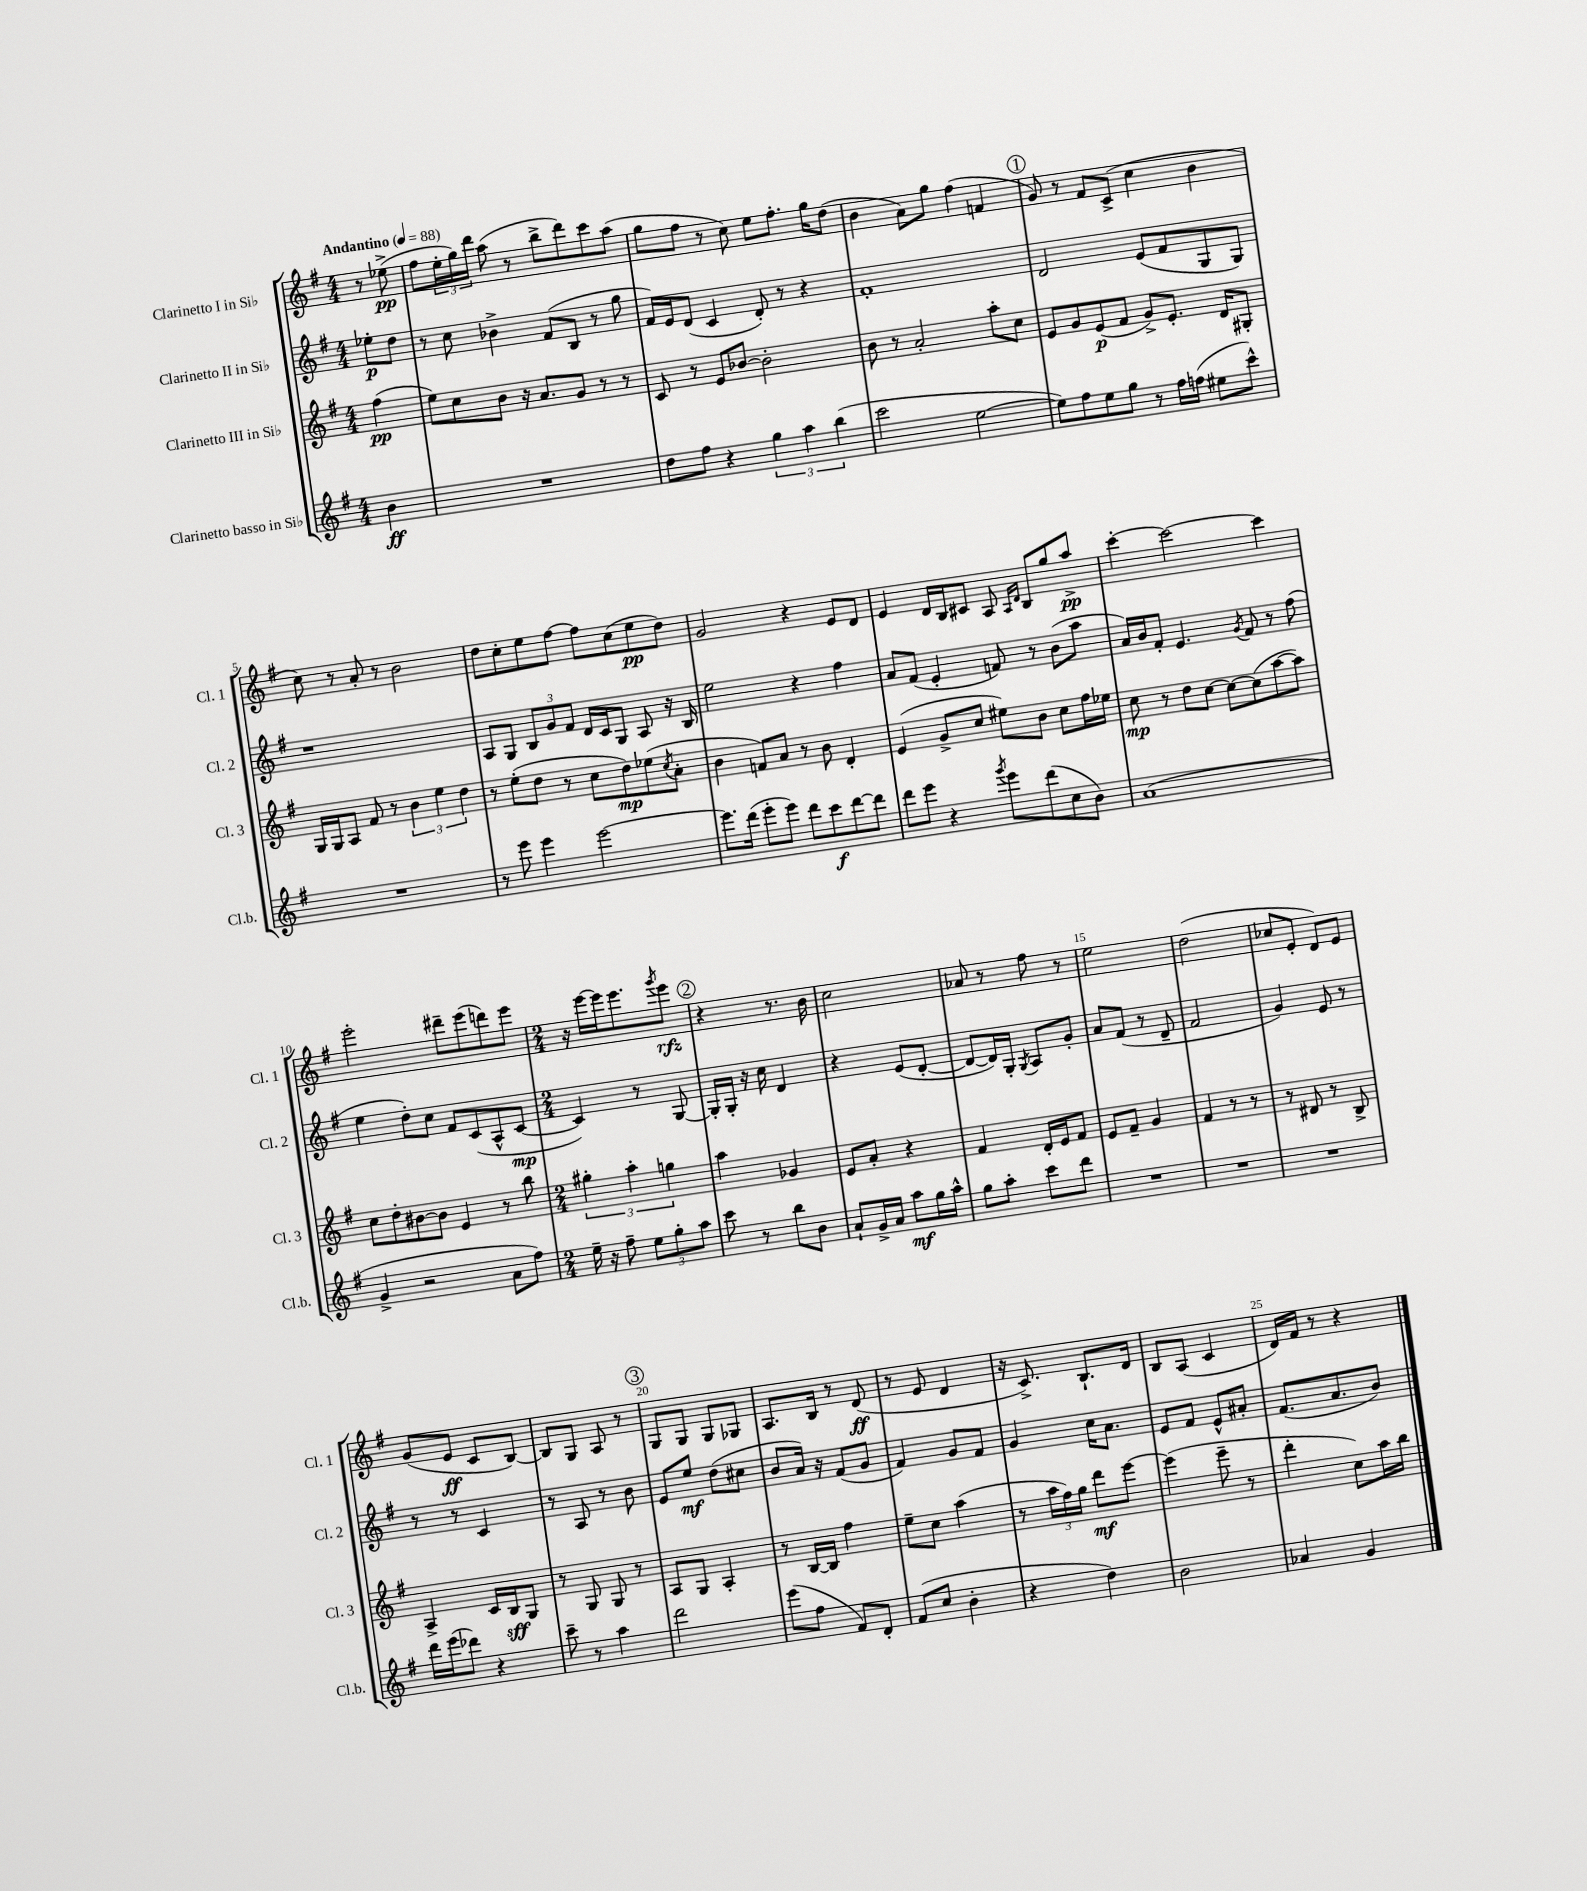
<<
\new StaffGroup <<
\new Staff = "s0" \with { instrumentName = "Clarinetto I in Sib" shortInstrumentName = "Cl. 1" } {
    \clef treble \key g \major \numericTimeSignature \time 4/4 \partial 4 \tempo "Andantino" 4 = 88
    r8 ees''8->\pp( |
    fis''8 \tuplet 3/2 { e''16-. g''16) d'''16 } a''8( r8 b''8-> d'''8) c'''8 a''8( |
    g''8 fis''8 r8 c''8) e''8 fis''8.-. g''16 d''8( |
    b'4 a'8) g''8 fis''4( f'4 |
    \mark \markup { \circle "1" } g'8) r8 fis'8 c'8->( c''4 b'4 |
    c''8) r8 a'8-. r8 b'2 |
    d''8 c''8-. e''8 fis''8~ fis''8 c''8( e''8\pp d''8) |
    g'2 r4 e'8 d'8 |
    e'4 d'16 b16 cis'8 a8 \grace { a16 d'16 } b8 g''8 a''8->\pp |
    c'''4~-. c'''2~ c'''4 |
    e'''2-. dis'''8-- e'''8( d'''8) e'''8 |
    \numericTimeSignature \time 2/4 r16 e'''16~ e'''16 e'''8. \acciaccatura { g'''8 } e'''8\rfz |
    \mark \markup { \circle "2" } r4 r8. b'16 |
    c''2 |
    aes'8 r8 fis''8 r8 |
    e''2 |
    d''2( |
    ces''8 e'8-. d'8) e'8 |
    g'8( e'8\ff c'8 b8~) |
    b8 g8 a8 r8 |
    \mark \markup { \circle "3" } g8 g8 g8 ges8 |
    a8. b16 r8 d'8\ff( |
    r8 e'8 d'4 |
    r16 c'8.->) b8.-! d'16 |
    b8 a8( c'4 |
    d'16) fis'16 r8 r4 \bar "|." |
}
\new Staff = "s1" \with { instrumentName = "Clarinetto II in Sib" shortInstrumentName = "Cl. 2" } {
    \clef treble \key g \major \numericTimeSignature \time 4/4 \partial 4
    ees''8-.\p d''8 |
    r8 c''8 bes'4-> fis'8( b8 r8 g''8 |
    fis'16) e'16 d'8( c'4 d'8-.) r8 r4 |
    fis'1-. |
    \mark \markup { \circle "1" } d'2 e'8( fis'8 g8 g8) |
    r1 |
    a8 g8 \tuplet 3/2 { b8 g'8 fis'8 } d'16 c'16 g8 a8 r16 b16 |
    e''2 r4 fis''4 |
    a'8 fis'8( e'4-. f'8) r8 b'8( a''8 |
    a'16) b'16 fis'8-. e'4. \acciaccatura { g'8 } fis'8 r8 fis''8( |
    e''4 d''8-.) c''8 fis'8 c'8( a8-^ c'8~\mp |
    \numericTimeSignature \time 2/4 c'4) r8 g8~ |
    \mark \markup { \circle "2" } g16-. g16-. r16 c''16 d'4 |
    r4 e'8( d'8~-. |
    d'8~ d'16) g16-. \acciaccatura { g8 } a8 g'8-. |
    a'8 fis'8( r8 d'8-- |
    fis'2 |
    g'4) e'8 r8 |
    r8 r8 c'4 |
    r8 a8 r8 b'8 |
    \mark \markup { \circle "3" } e'8 e''8\mf d''8( cis''8 |
    b'8 a'16) r16 fis'8( g'8 |
    fis'4) g'8 fis'8 |
    g'4 c''16 a'8. |
    e'8 fis'8 e'8-^ ais'8-. |
    fis'8.( a'8. b'8) \bar "|." |
}
\new Staff = "s2" \with { instrumentName = "Clarinetto III in Sib" shortInstrumentName = "Cl. 3" } {
    \clef treble \key g \major \numericTimeSignature \time 4/4 \partial 4
    fis''4\pp( |
    e''8) c''8 b'8 r16 a'8. g'8 r8 r8 |
    c'8 r8 e'8 bes'8~ bes'2-. |
    b'8 r8 a'2-. a''8-. c''8 |
    \mark \markup { \circle "1" } e'8 g'8 e'8\p( fis'8 g'8->) e'8.-. d'16 gis8-. |
    g16 g16 a8 fis'8 r8 \tuplet 3/2 { b'4 e''4 d''4 } |
    r8 e''8-.( d''8 r8 c''8 d''8\mp) ees''8( \acciaccatura { c''8 } a'8-. |
    b'4 f'8) a'8 r8 b'8 d'4-. |
    e'4( g'8-> c''8 eis''8) b'8 c''8 fis''16 ees''16 |
    c''8\mp r8 d''8 c''8~ c''8~ c''8( a''8~ a''8) |
    c''8 d''8-. bis'8~ bis'8 e'4 r8 b''8 |
    \numericTimeSignature \time 2/4 \tuplet 3/2 { gis''4-. a''4-. g''4 } |
    \mark \markup { \circle "2" } a''4 ges'4 |
    e'8 a'8-. r4 |
    fis'4 d'16-. e'16 fis'8 |
    e'8 fis'8-- g'4 |
    fis'4 r8 r8 |
    r8 dis'8 r8 b8-> |
    a4-> c'16 b16\sff g8 |
    r8 g8 g8 r8 |
    \mark \markup { \circle "3" } a8 g8 a4-. |
    r8 b16~ b16 fis''4 |
    e''8-- c''8 a''4( |
    r8 \tuplet 3/2 { a''16 fis''16) g''16 } d'''8\mf e'''8~ |
    e'''4( e'''8-- r8 |
    d'''4-. c''8) a''16 b''16 \bar "|." |
}
\new Staff = "s3" \with { instrumentName = "Clarinetto basso in Sib" shortInstrumentName = "Cl.b." } {
    \clef treble \key g \major \numericTimeSignature \time 4/4 \partial 4
    b'4\ff |
    R1 |
    d''8 fis''8 r4 \tuplet 3/2 { g''4 a''4 b''4( } |
    c'''2 e''2~ |
    \mark \markup { \circle "1" } e''8) fis''8 e''8 g''8 r8 fis''16 f''16( eis''8 c'''8-^) |
    R1 |
    r8 e'''8 e'''4 e'''2~ |
    e'''8. d'''16( e'''8-. e'''8) d'''8 c'''8\f d'''8~ d'''8 |
    d'''8 e'''8 r4 \acciaccatura { g'''8 } e'''8 d'''8( c''8 b'8) |
    a'1( |
    g'4-> r2 a'8 fis''8) |
    \numericTimeSignature \time 2/4 e''16-- r16 fis''8-- \tuplet 3/2 { e''8 g''8-. a''8 } |
    \mark \markup { \circle "2" } c'''8 r8 b''8 b'8 |
    a'8-! g'16-> a'16 a''8\mf g''16 a''16-^ |
    g''8 a''8-. c'''8 d'''8 |
    R2 |
    R2 |
    R2 |
    d'''16 e'''16( des'''8) r4 |
    c'''8-- r8 a''4 |
    \mark \markup { \circle "3" } d'''2 |
    e'''8( fis''8 fis'8) d'8-. |
    fis'8( c''8 b'4-. |
    r4 d''4) |
    b'2 |
    aes'4 g'4 \bar "|." |
}
>>
>>
\layout { \context { \Score \override BarNumber.break-visibility = ##(#f #t #t) barNumberVisibility = #(every-nth-bar-number-visible 5) } }
